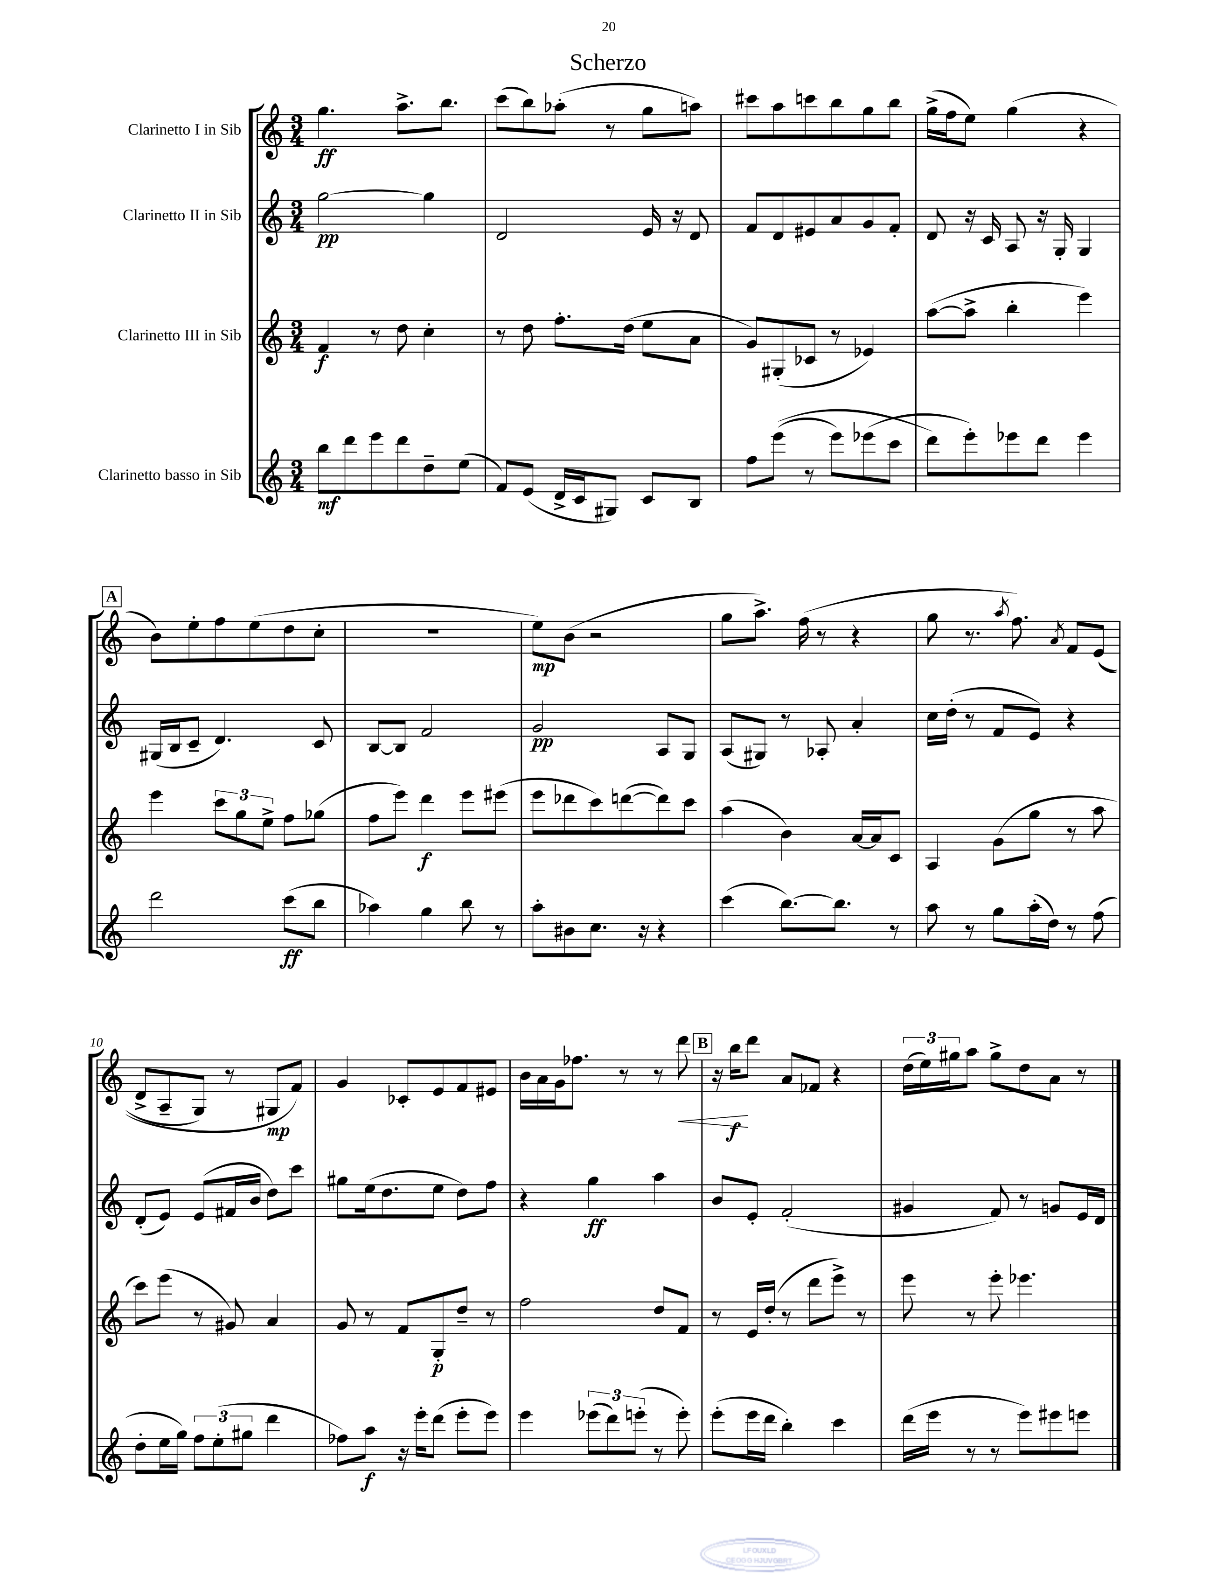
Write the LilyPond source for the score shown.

\header { title = "Scherzo" }
<<
\new StaffGroup <<
\new Staff = "s0" \with { instrumentName = "Clarinetto I in Sib" } {
    \clef treble \key c \major \numericTimeSignature \time 3/4
    g''4.\ff a''8.-> b''8. |
    c'''8( b''8) aes''8-.( r8 g''8 a''8) |
    cis'''8 a''8 c'''8 b''8 g''8 b''8 |
    g''16->( f''16 e''8) g''4( r4 |
    \mark \markup { \box "A" } b'8) e''8-. f''8 e''8( d''8 c''8-. |
    R2. |
    e''8\mp) b'8( r2 |
    g''8 a''8.->) f''16( r8 r4 |
    g''8 r8. \acciaccatura { a''8 } f''8.) \acciaccatura { a'8 } f'8 e'8(\( |
    d'8-> a8-- g8) r8 gis8\mp f'8\) |
    g'4 ces'8-. e'8 f'8 eis'8 |
    b'16 a'16 g'16 fes''8. r8 r8 d'''8\< |
    \mark \markup { \box "B" } r16 b''16\f\! d'''8 a'8 fes'8 r4 |
    \tuplet 3/2 { d''16( e''16) gis''16 } a''8 gis''8-> d''8 a'8 r8 \bar "|." |
}
\new Staff = "s1" \with { instrumentName = "Clarinetto II in Sib" } {
    \clef treble \key c \major \numericTimeSignature \time 3/4
    g''2~\pp g''4 |
    d'2 e'16 r16 d'8 |
    f'8 d'8 eis'8 a'8 g'8 f'8-. |
    d'8 r16 c'16 a8 r16 g16-. g4 |
    \mark \markup { \box "A" } gis16( b16 c'8-- d'4.) c'8 |
    b8~ b8 f'2 |
    g'2\pp a8 g8 |
    a8( gis8) r8 aes8-. a'4-. |
    c''16 d''16-.( r8 f'8 e'8) r4 |
    d'8-.( e'8) e'8( fis'16 b'16 d''8) c'''8 |
    gis''8 e''16( d''8. e''8 d''8) f''8 |
    r4 g''4\ff a''4 |
    \mark \markup { \box "B" } b'8 e'8-. f'2-.( |
    gis'4 f'8) r8 g'8 e'16 d'16 \bar "|." |
}
\new Staff = "s2" \with { instrumentName = "Clarinetto III in Sib" } {
    \clef treble \key c \major \numericTimeSignature \time 3/4
    f'4\f r8 d''8 c''4-. |
    r8 d''8 f''8.-. d''16( e''8 a'8 |
    g'8) gis8-.( ces'8 r8 ees'4) |
    a''8~( a''8-> b''4-. e'''4) |
    \mark \markup { \box "A" } e'''4 \tuplet 3/2 { c'''8 g''8 e''8-> } f''8 ges''8( |
    f''8 e'''8) d'''4\f e'''8 eis'''8( |
    e'''8 des'''8 c'''8) d'''8~( d'''8) c'''8 |
    a''4( b'4) a'16~ a'16 c'8 |
    a4 g'8( g''8 r8 a''8 |
    c'''8) e'''8( r8 gis'8) a'4 |
    g'8 r8 f'8 g8-.\p d''8-- r8 |
    f''2 d''8 f'8 |
    \mark \markup { \box "B" } r8 e'16 d''16-.( r8 d'''8 e'''8->) r8 |
    e'''8 r8 e'''8-. ees'''4. \bar "|." |
}
\new Staff = "s3" \with { instrumentName = "Clarinetto basso in Sib" } {
    \clef treble \key c \major \numericTimeSignature \time 3/4
    b''8\mf d'''8 e'''8 d'''8 d''8-- e''8( |
    f'8) e'8( d'16-> c'16 gis8) c'8 b8 |
    f''8 e'''8(\( r8 e'''8) ees'''8( c'''8 |
    d'''8\) e'''8-.) ees'''8 d'''8 ees'''4 |
    \mark \markup { \box "A" } d'''2 c'''8\ff( b''8 |
    aes''4) g''4 b''8 r8 |
    a''8-. bis'8 c''8. r16 r4 |
    c'''4( b''8.~) b''8. r8 |
    a''8 r8 g''8 a''16-.( d''16) r8 f''8( |
    d''8-. e''16 g''16) \tuplet 3/2 { f''8 e''8-.( gis''8 } d'''4 |
    fes''8) a''8\f r16 e'''16-. d'''8( e'''8-. e'''8) |
    e'''4 \tuplet 3/2 { ees'''8( d'''8) e'''8-.( } r8 e'''8-.) |
    \mark \markup { \box "B" } e'''8-.( e'''16 d'''16 b''4-.) c'''4 |
    d'''16( e'''16 r8 r8 e'''8) eis'''8 e'''8 \bar "|." |
}
>>
>>
